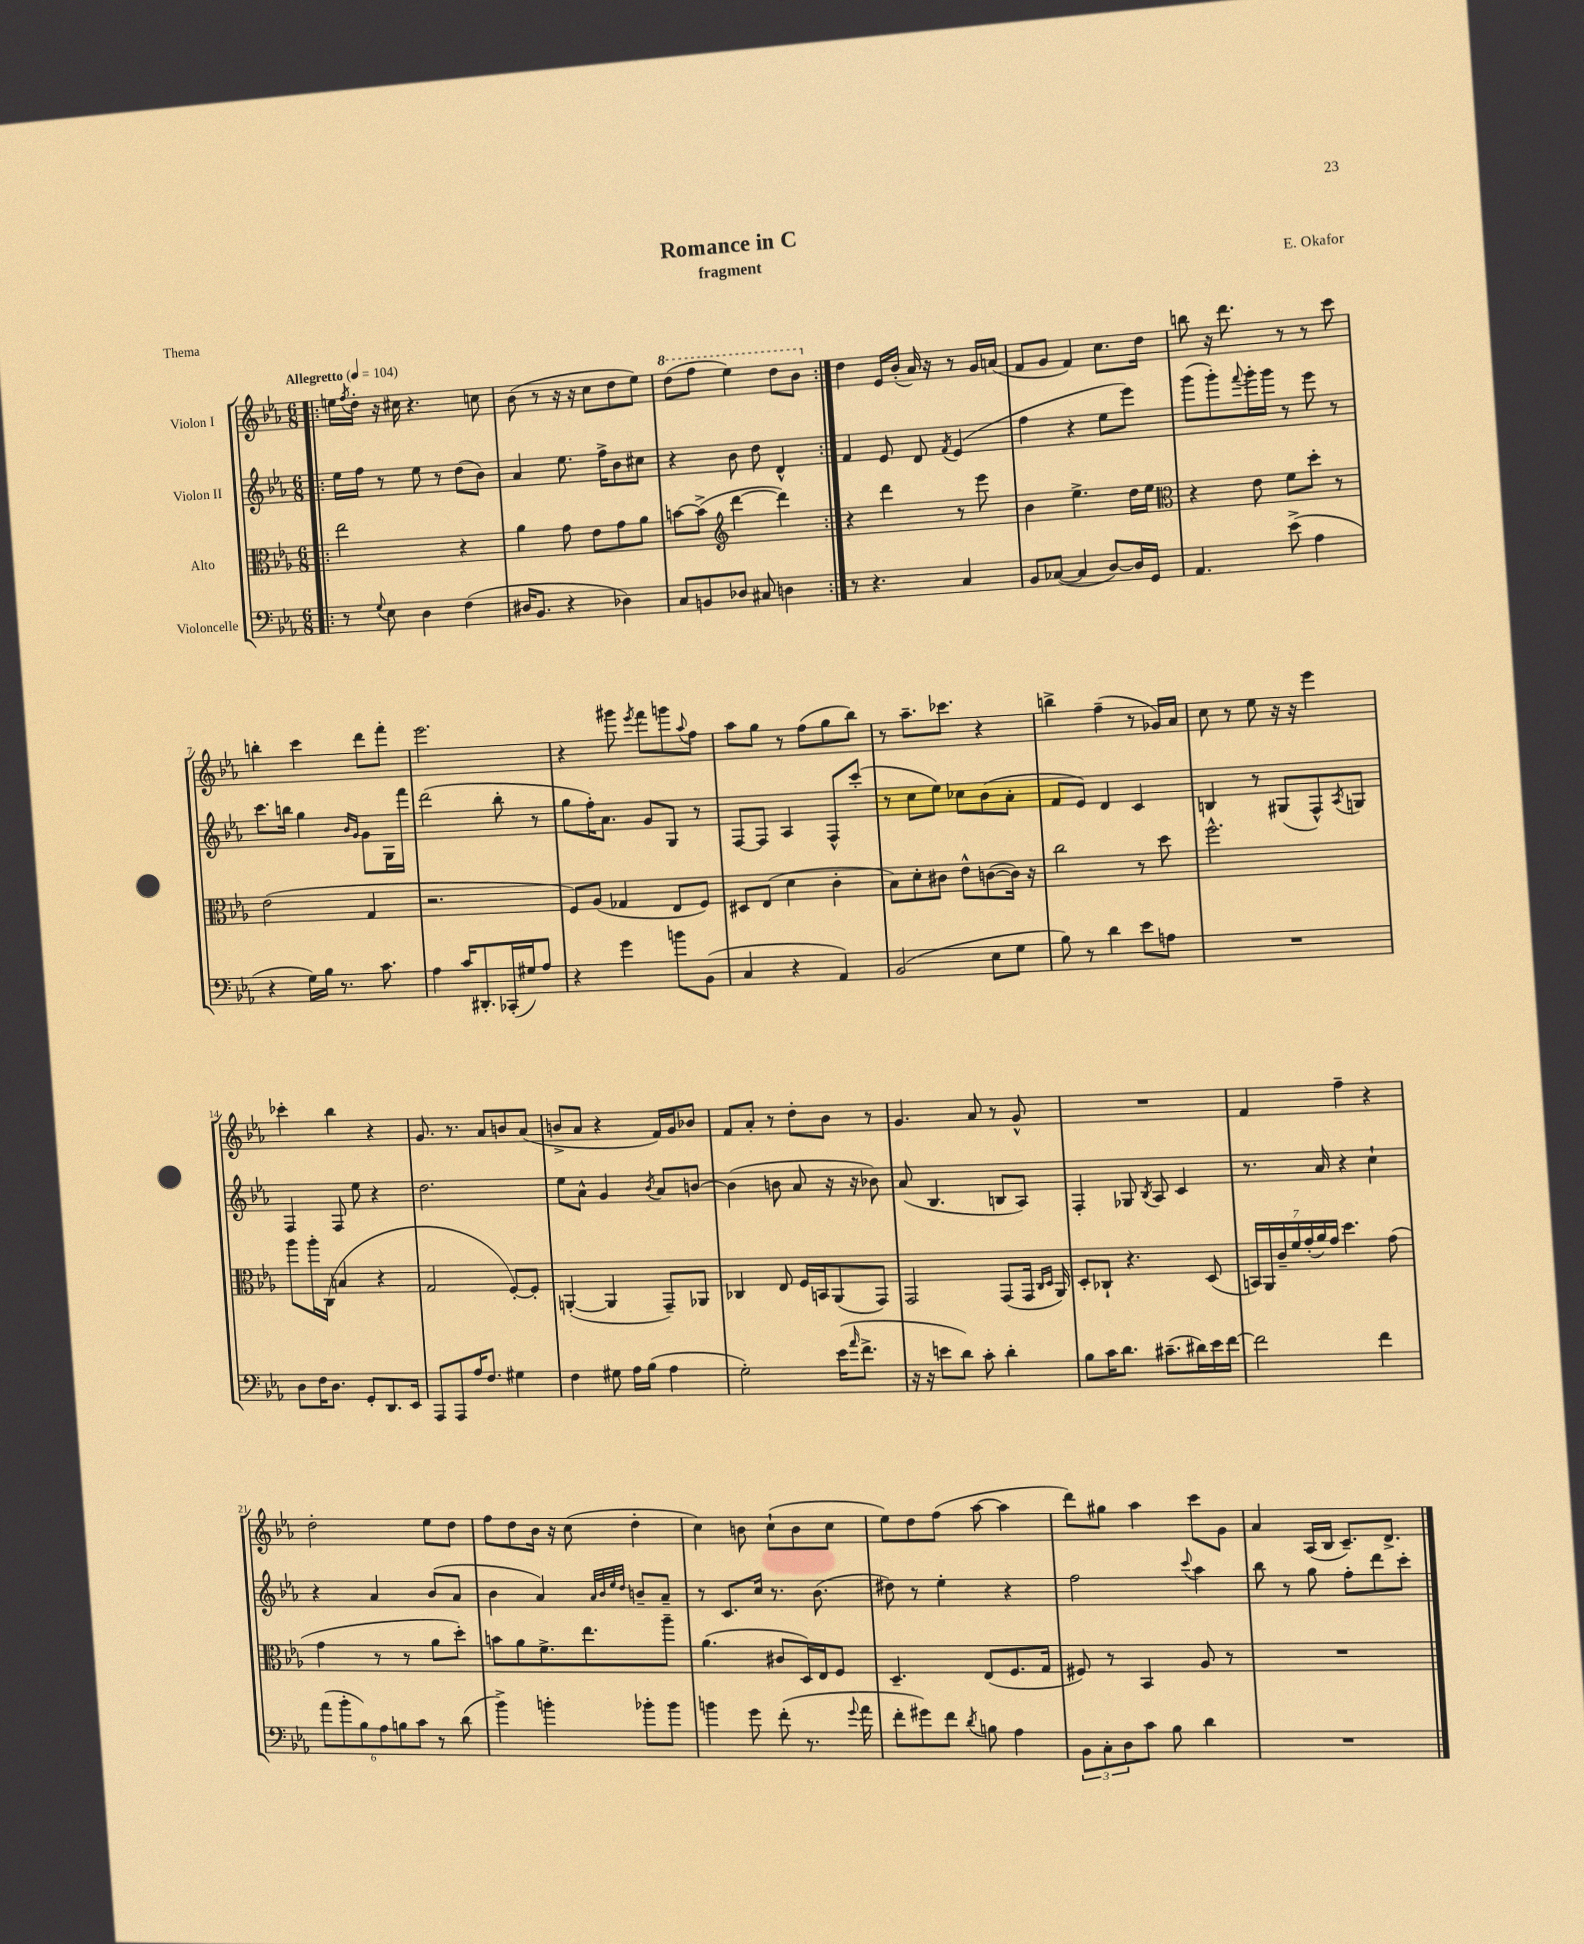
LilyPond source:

\header { title = "Romance in C" composer = "E. Okafor" subtitle = "fragment" piece = "Thema" }
<<
\new StaffGroup <<
\new Staff = "s0" \with { instrumentName = "Violon I" } {
    \clef treble \key ees \major \numericTimeSignature \time 6/8 \tempo "Allegretto" 4 = 104
    \repeat volta 2 { \bar ".|:" e''16 \acciaccatura { f''8 } d''16-. r16 cis''16 r4. c''8 |
    bes'8( r8 r16 r16 c''8 d''8 ees''8) |
    \ottava #1 d'''8( f'''8 ees'''4) d'''8 bes''8 \ottava #0 | }
    d''4 ees'16 bes'16-.( aes'16) r16 r8 g'16 a'16( |
    f'8 g'8 f'4) c''8. d''16 |
    b''8 r16 d'''8. r8 r8 c'''8 |
    b''4-. c'''4 d'''8 f'''8-. |
    ees'''2. |
    r4 gis'''8 \acciaccatura { ees'''8 } f'''8 g'''8 \appoggiatura { aes''8 } f''8 |
    aes''8 g''8 r8 f''8( g''8 bes''8) |
    r8 aes''8.-- ces'''8. r4 |
    b''4-> f''4--( r8 ges'16) aes'16 |
    c''8 r8 ees''8 r16 r16 ees'''4 |
    ces'''4-. bes''4 r4 |
    g'8. r8. aes'8 b'8 aes'8( |
    b'8-> aes'8 r4 f'16) g'16 bes'8 |
    f'8 aes'8-. r8 d''8-. bes'8 r8 |
    g'4. aes'8 r8 g'8-^ |
    R2. |
    f'4 f''4-- r4 |
    d''2-. ees''8 d''8 |
    f''8 d''8 bes'16 r16 c''8( d''4-. |
    c''4) b'8 c''8-!( b'8 c''8 |
    ees''8) d''8 f''8( aes''8~ aes''4 |
    d'''8) gis''8 aes''4 c'''8 g'8 |
    aes'4 aes16( bes16 c'8.--) d'8.-> \bar "|." |
}
\new Staff = "s1" \with { instrumentName = "Violon II" } {
    \clef treble \key ees \major \numericTimeSignature \time 6/8
    \repeat volta 2 { \bar ".|:" ees''16 f''16 r8 ees''8 r8 d''8( bes'8) |
    aes'4 ees''8. f''16-> bes'8 cis''8 |
    r4 bes'8 d''8 d'4-^ | }
    f'4 ees'8 d'8 \acciaccatura { f'8 } ees'4( |
    f''4 r4 ees''8 ees'''8) |
    g'''8( g'''8-.) \appoggiatura { f'''8 } g'''16-. g'''16 r8 ees'''8 r8 |
    c'''8. b''16 g''4 \grace { bes'16 g'16 } g'8 g16 f'''16 |
    d'''2( bes''8-. r8 |
    g''8 f''16-.) aes'8. g'8 g8 r8 |
    f8~ f8 aes4 f8-^ c'''8-.( |
    r8 c''8 ees''8) ces''8 bes'8( aes'8-. |
    f'8 ees'8) d'4 c'4 |
    b4 r8 gis8( f8-^) \acciaccatura { aes8 } g8 |
    f4 f8 ees''8 r4 |
    d''2. |
    ees''8 aes'8-^ g'4 \acciaccatura { bes'8 } aes'8 b'8~ |
    b'4( b'8 aes'8 r16 r16 bes'8) |
    aes'8( bes4. b8 aes8) |
    f4-. ges8 \acciaccatura { bes8 } aes8 c'4 |
    r8. aes'16 r4 c''4-! |
    r4 aes'4 bes'8( aes'8 |
    bes'4 aes'4) \grace { aes'32 bes'32 ees''32 d''32 } b'8-- aes'8-- |
    r8 c'8. c''16 r8. bes'8.( |
    dis''8) r8 ees''4-. r4 |
    f''2 \appoggiatura { c'''8 } aes''4 |
    bes''8 r8 g''8 f''8-. d'''8 c'''8-. \bar "|." |
}
\new Staff = "s2" \with { instrumentName = "Alto" } {
    \clef alto \key ees \major \numericTimeSignature \time 6/8
    \repeat volta 2 { \bar ".|:" ees''2 r4 |
    aes'4 g'8 ees'8 g'8 aes'8 |
    b'8~ b'8->( \clef treble d'''4~ d'''4) | }
    r4 d'''4 r8 ees'''8 |
    bes'4 ees''4.-> d''16 ees''16 |
    \clef alto r4 ees'8 f'8 d''8-. r8 |
    ees'2( g4 |
    r2. |
    f8) aes8( ges4 ees8 f8) |
    dis8 ees8( d'4 c'4-. |
    bes8) d'8-. cis'8 ees'8-^ c'8~( c'16) r16 |
    c''2 r8 d''8 |
    f''2.-^ |
    aes''8 aes''16-. c16( b4 r4 |
    g2 f8~-.) f8-. |
    a,4~-.( a,4 g,8--) aes,8 |
    ces4 ees8 f16 b,16 aes,8( g,8) |
    g,2 g,8( g,16 \grace { c16 d16 } aes,16) |
    d8-. ces8-! r4. d8( |
    \tuplet 7/4 { b,16) aes,16 c'16-- f'16 g'16-.( aes'16) g'16 } d''4. g'8( |
    g'4 r8 r8 aes'8 d''8-.) |
    b'8 aes'8 f'8.-> ees''8. aes''8-- |
    aes'4.( cis'8 d16) ees16 f8 |
    d4.-- ees8( f8. g16 |
    fis8) r8 bes,4 aes8 r8 |
    R2. \bar "|." |
}
\new Staff = "s3" \with { instrumentName = "Violoncelle" } {
    \clef bass \key ees \major \numericTimeSignature \time 6/8
    \repeat volta 2 { \bar ".|:" r8 \appoggiatura { g8 } ees8 d4 f4( |
    dis16 bes,8. r4 des4) |
    c8 b,8 des8 cis8 d4 | }
    r8 r4. c4 |
    bes,8 ces8~( ces4 d8~) d16 g,16 |
    aes,4. ees'8->( aes4 |
    r4 g16) bes16 r8. c'8. |
    aes4 c'16 dis,8.-. ces,16-.( gis16) aes8 |
    r4 g'4 b'8 bes,8( |
    c4 r4 aes,4) |
    bes,2( ees8 g8 |
    bes8) r8 d'4 ees'8 a8 |
    R2. |
    d8 f16 d8. g,8-. d,8. ees,16 |
    aes,,8 aes,,8 aes16 f8. gis4 |
    f4 gis8 aes16 bes16( aes4 |
    g2-.) ees'16( \grace { aes'16 } f'8.-> |
    r16 r16 e'8 d'8) c'8-. d'4-. |
    bes8 c'16 d'8. cis'8.--( dis'16) ees'16 f'16~ |
    f'2 f'4 |
    \tuplet 6/4 { aes'8( bes'8-. bes8) aes8 b8 c'8 } r8 d'8( |
    bes'4->) b'4-. bes'8-. bes'8 |
    b'4 g'8 f'8-.( r8. \appoggiatura { g'8 } aes'16 |
    f'8-. gis'8) f'8 \acciaccatura { d'8 } b8 aes4 |
    \tuplet 3/2 { bes,8 c8-. d8 } c'8 bes8 d'4 |
    R2. \bar "|." |
}
>>
>>
